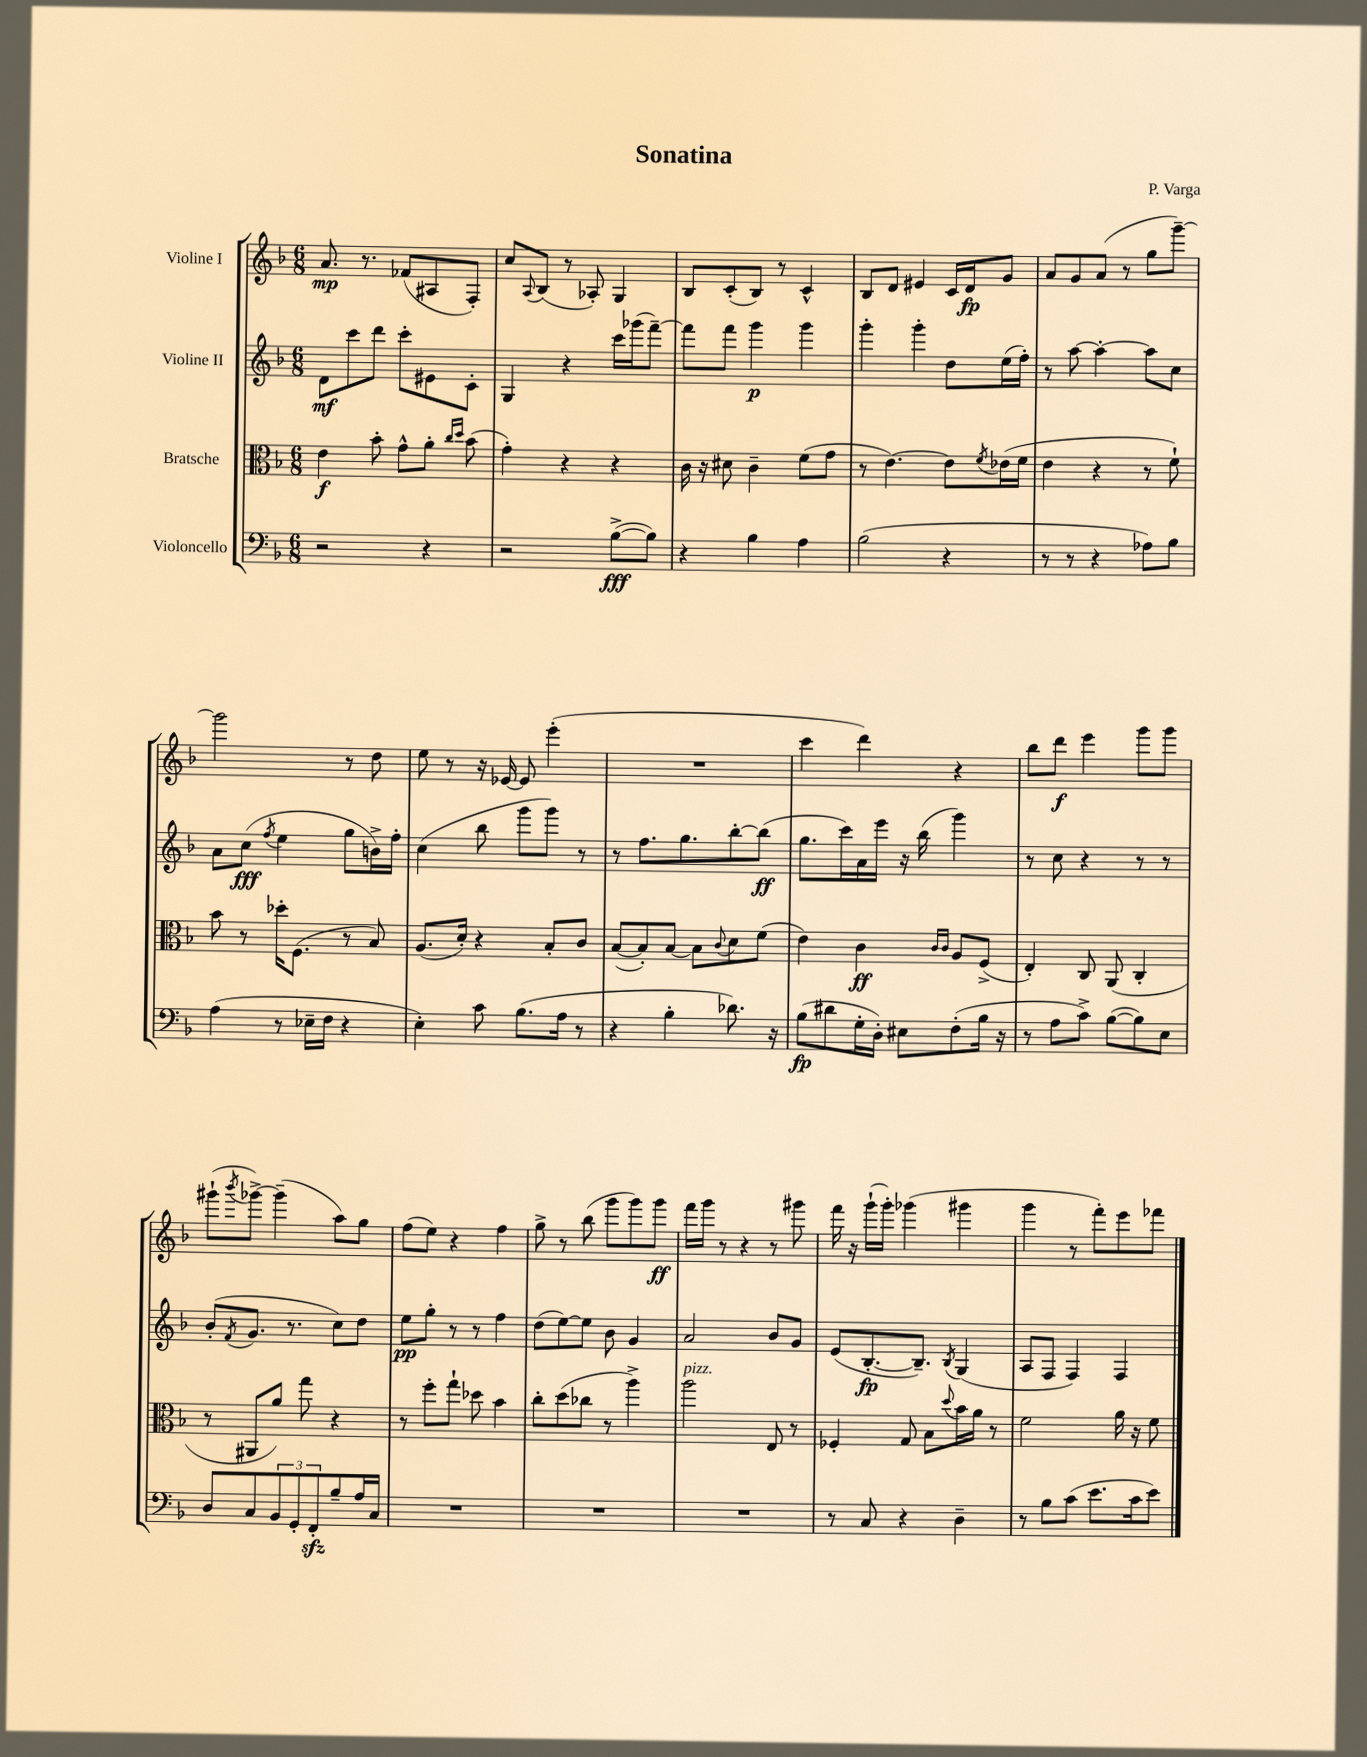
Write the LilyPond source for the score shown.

\header { title = "Sonatina" composer = "P. Varga" }
<<
\new StaffGroup <<
\new Staff = "s0" \with { instrumentName = "Violine I" } {
    \clef treble \key f \major \numericTimeSignature \time 6/8
    a'8.\mp r8. fes'8( ais8 f8-.) |
    c''8 \appoggiatura { a8 } bes8( r8 aes8-.) g4 |
    bes8 c'8-.( bes8) r8 c'4-^ |
    bes8 d'8 eis'4 c'16 d'16\fp g'8 |
    a'8 g'8 a'8( r8 g''8 g'''8~--) |
    g'''2 r8 d''8 |
    e''8 r8 r16 ees'16~ ees'8 e'''4-.( |
    R2. |
    c'''4 d'''4) r4 |
    bes''8 d'''8\f e'''4 g'''8 g'''8 |
    gis'''8-!( \acciaccatura { bes'''8 } ges'''8~->) ges'''4--( a''8) g''8 |
    f''8( e''8) r4 f''4 |
    g''8-> r8 bes''8( g'''8 g'''8) g'''8\ff |
    f'''16 g'''16 r8 r4 r8 gis'''8 |
    f'''16 r16 g'''16-!( g'''16-.) ges'''4( gis'''4 |
    g'''4 r8 f'''8-.) e'''8 fes'''8 \bar "|." |
}
\new Staff = "s1" \with { instrumentName = "Violine II" } {
    \clef treble \key f \major \numericTimeSignature \time 6/8
    d'8\mf c'''8 d'''8 c'''8-. eis'8 c'8-. |
    g4 r4 c'''16 ges'''16( f'''8~--) |
    f'''8 f'''8 g'''4\p g'''4 |
    g'''4-. g'''4-. d''8 e''16( f''16-.) |
    r8 a''8~ a''4~-. a''8 c''8 |
    a'8 c''8\fff( \acciaccatura { f''8 } e''4 g''8 b'16->) f''16-. |
    c''4( bes''8 g'''8 g'''8) r8 |
    r8 f''8. g''8. bes''8~-. bes''8\ff( |
    g''8. c'''16) a'16 e'''16 r16 bes''16( g'''4) |
    r8 c''8 r4 r8 r8 |
    bes'8-.( \acciaccatura { f'8 } g'8. r8. c''8) d''8 |
    e''8\pp g''8-. r8 r8 f''4 |
    d''8( e''8~) e''8 bes'8 g'4 |
    a'2 bes'8 g'8 |
    e'8( bes8.~-.\fp bes8.--) \acciaccatura { bes8 } g4( |
    a8 f8 f4) f4 \bar "|." |
}
\new Staff = "s2" \with { instrumentName = "Bratsche" } {
    \clef alto \key f \major \numericTimeSignature \time 6/8
    e'4\f bes'8-. g'8-^ a'8-. \grace { c''16 d''16 } bes'8( |
    g'4-.) r4 r4 |
    c'16 r16 dis'8 c'4-- f'8( g'8 |
    r8 e'4.~) e'8 \acciaccatura { f'8 } ees'16( f'16 |
    e'4 r4 r8 f'8-!) |
    bes'8 r8 des''16-. f8.( r8 bes8) |
    a8.( d'16-.) r4 bes8-. c'8 |
    bes8~( bes8-.) bes8~ bes8 \appoggiatura { c'8 } d'8 f'8( |
    e'4) c'4\ff \grace { c'16 c'16 } a8 f8->( |
    e4-.) c8 a,8( c4-. |
    r8 ais,8 a'8) g''8 r4 |
    r8 f''8-. g''8-! des''8 bes'4 |
    c''8-. d''8( ces''8 r8 a''4->) |
    a''2^\markup { \italic "pizz." } e8 r8 |
    fes4-. g8 bes8 \appoggiatura { d''8 } bes'16 a'16 r8 |
    f'2 a'16 r16 f'8 \bar "|." |
}
\new Staff = "s3" \with { instrumentName = "Violoncello" } {
    \clef bass \key f \major \numericTimeSignature \time 6/8
    r2 r4 |
    r2 bes8~->\fff( bes8) |
    r4 bes4 a4 |
    bes2( r4 |
    r8 r8 r4 aes8) bes8 |
    a4( r8 ees16-- f16 r4 |
    e4-.) c'8 bes8.( a16 r8 |
    r4 bes4-. des'8.) r16 |
    bes8\fp( dis'8 g16-. d16-.) eis8 f8-.( bes16 r16 |
    r8 a8 c'8->) bes8~( bes8) e8 |
    d8 c8 \tuplet 3/2 { bes,8 g,8-. f,8-.\sfz } bes8-- a16 c16 |
    R2. |
    R2. |
    R2. |
    r8 c8 r4 d4-- |
    r8 bes8 c'8( e'8. c'16 e'8) \bar "|." |
}
>>
>>
\layout { \context { \Score \remove "Bar_number_engraver" } }
